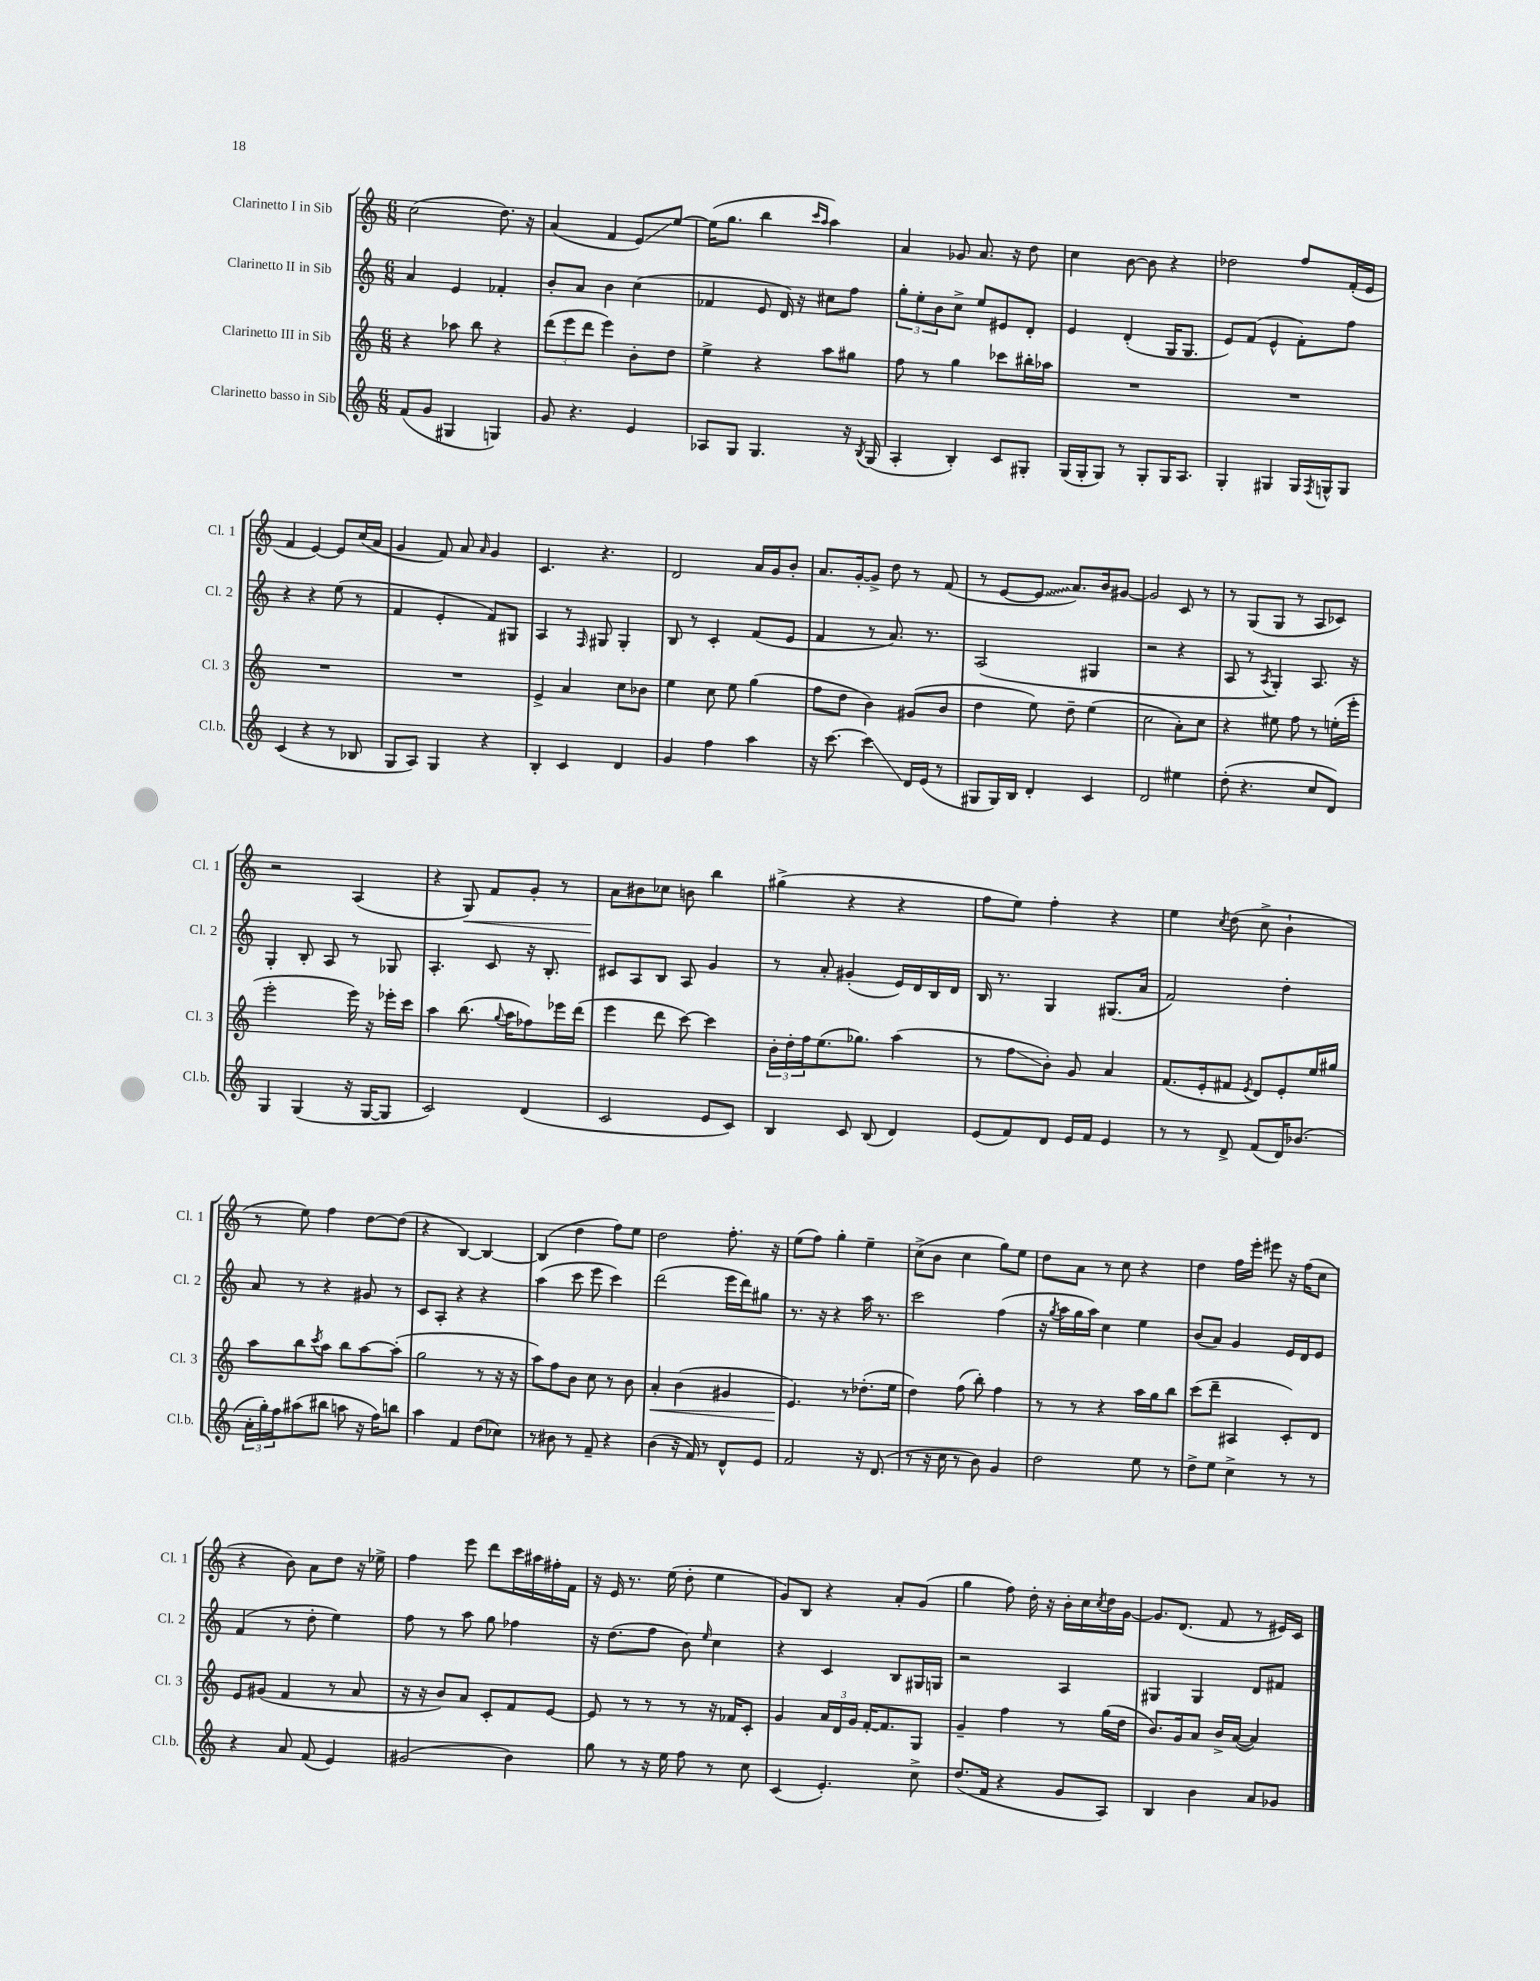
<<
\new StaffGroup <<
\new Staff = "s0" \with { instrumentName = "Clarinetto I in Sib" shortInstrumentName = "Cl. 1" } {
    \clef treble \key c \major \numericTimeSignature \time 6/8
    c''2( d''8.) r16 |
    a'4( f'4 e'8\glissando) e''8~ |
    e''16( g''8. b''4 \grace { c'''16 a''16 } a''4) |
    a'4 ges'8 a'8. r16 d''8 |
    c''4 b'8~ b'8 r4 |
    des''2 f''8 f'16-.( e'16 |
    f'4 e'4~) e'8 c''16( a'16 |
    g'4 f'8) a'8 \grace { a'16 } g'4 |
    c'4. r4. |
    d'2 a'16 g'16 b'8-. |
    a'8. g'16~-. g'8-> d''8 r8 f'8( |
    r8 e'8~ \once \override Glissando.style = #'zigzag e'8\glissando a'8.) b'16 gis'8~ |
    gis'2 c'8 r8 |
    r8 g8( g8 r8 a8 ces'8) |
    r2 a4( |
    r4 g8\<) f'8 g'8-. r8 |
    a'8\! bis'8 ces''8 b'8 b''4 |
    gis''4->( r4 r4 |
    f''8 e''8) f''4-. r4 |
    e''4 \acciaccatura { c''8 } d''8( c''8-> b'4-! |
    r8 e''8) f''4 d''8~ d''8( |
    r4 b4~) b4~ |
    b4( d''4 f''8) e''8 |
    d''2 f''8.-. r16 |
    e''8( f''8) g''4-. e''4-- |
    c''8->( b'8 c''4 g''8) e''8 |
    d''8 a'8 r8 c''8 r4 |
    d''4 f''16 e'''16-. eis'''8 r16 f''16( c''8 |
    r4 b'8) a'8 d''8 r16 ees''16-> |
    f''4 e'''8 d'''8 c'''16 ais''16 fis''16-. f'16 |
    r16 e'16 r8. e''16( d''8-. e''4 |
    g'8) b8 r4 a'8-. g'8( |
    g''4 f''8) d''16-. r16 b'16-. c''16 \acciaccatura { c''8 } d''16 g'16~ |
    g'8. d'8.( f'8 r8 eis'16) c'16 \bar "|." |
}
\new Staff = "s1" \with { instrumentName = "Clarinetto II in Sib" shortInstrumentName = "Cl. 2" } {
    \clef treble \key c \major \numericTimeSignature \time 6/8
    a'4 e'4 fes'4-. |
    b'8-. a'8 b'4 c''4( |
    fes'4 e'8 d'16) r16 cis''8 f''8 |
    \tuplet 3/2 { g''8-. e''8-. b'8 } c''8-> e''8 eis'8 d'8-. |
    e'4 d'4-.( g16 g8. |
    e'8) f'8( e'4-^ f'8-.) f''8 |
    r4 r4 e''8( r8 |
    f'4 e'4-. f'8) gis8 |
    a4 r8 \grace { f16 } gis8 gis4-. |
    b8 r8 c'4-. f'8( e'8 |
    f'4 r8 a'8.) r8. |
    a2( gis4 |
    r2 r4 |
    a8 r8 \acciaccatura { a8 } g4-.) a8. r16 |
    g4-. b8-. a8 r8 ges8 |
    a4.-. c'8 r16 b8.-. |
    cis'8 a8 b8 a8 g'4 |
    r8 a'8-. gis'4-.( e'16) d'16 b16 d'16 |
    b16 r8. g4 gis8.( a'16 |
    f'2) d''4-. |
    a'8 r8 r4 gis'8 r8 |
    c'8 a8-. r4 r4 |
    a''4( c'''8 e'''8 c'''4) |
    d'''2( e'''16 d'''16) gis''8 |
    r8. r16 r4 a''16 r8. |
    c'''2 f''4( |
    r16 \acciaccatura { g''8 } a''16 g''16 a''16) c''4 e''4 |
    b'8( a'8) g'4 e'16 d'16 e'8 |
    f'4( r8 d''8-. e''4) |
    f''8 r8 a''8 g''8 fes''4 |
    r16 d''8.( f''8 b'8) \grace { e''16 } c''4 |
    r4 c'4 b8 gis16 g16 |
    r2 a4 |
    gis4 gis4 d'8 fis'8 \bar "|." |
}
\new Staff = "s2" \with { instrumentName = "Clarinetto III in Sib" shortInstrumentName = "Cl. 3" } {
    \clef treble \key c \major \numericTimeSignature \time 6/8
    r4 aes''8 b''8 r4 |
    \tuplet 3/2 { d'''8( e'''8 d'''8 } e'''4) b'8-. d''8 |
    e''4-> r4 a''8 gis''8 |
    f''8 r8 g''4 ces'''8 bis''16-. aes''16 |
    R2. |
    R2. |
    R2. |
    R2. |
    e'4-> a'4 c''8 bes'8 |
    e''4 c''8 e''8 g''4( |
    f''8 d''8 b'4) gis'8( b'8 |
    d''4 e''8) d''8-- e''4( |
    c''2 a'8-.) c''8 |
    r4 eis''8 f''8 r8 e''16-.( e'''16-. |
    e'''2-. e'''16) r16 ees'''16-. c'''16 |
    a''4 b''8.( \appoggiatura { g''8 } a''16 fes''8) ees'''16 d'''16( |
    e'''4 d'''8 c'''8~) c'''4 |
    \tuplet 3/2 { b'16-. d''16-. f''16 } e''8.( ges''8.) a''4( |
    r8 f''8\glissando b'8-.) g'8 a'4 |
    f'8.( e'16-. fis'8 \acciaccatura { e'8 } d'8) e'8-. e''16 gis''16 |
    a''8 b''8 \acciaccatura { c'''8 } a''8 b''8 a''8~ a''8-.( |
    g''2 r8 r16 r16 |
    a''8) f''8 b'8 c''8 r8 b'8 |
    a'4-.\< b'4( gis'4 |
    e'4.\!) r8 des''8.-.( e''16 |
    d''4) f''8( b''8-.) f''4 |
    r8 r8 r4 a''16 g''16 b''8 |
    c'''8( d'''8-- ais4 c'8-.) d'8 |
    e'8 gis'8( f'4 r8 a'8 |
    r16 r16 b'8) a'8 c'8-. f'8 e'8~ |
    e'8 r8 r8 r8 r16 fes'16 c'8-. |
    g'4 \tuplet 3/2 { a'16 d'16 g'16 } f'16~-. f'8. g8 |
    g'4-- f''4 r8 g''16( d''16 |
    b'8.) g'16 a'8 b'16-> a'16~( a'4) \bar "|." |
}
\new Staff = "s3" \with { instrumentName = "Clarinetto basso in Sib" shortInstrumentName = "Cl.b." } {
    \clef treble \key c \major \numericTimeSignature \time 6/8
    f'8( g'8 gis4 g4) |
    g'8 r4. e'4 |
    aes8 g8 g4. r16 \acciaccatura { b8 } g16( |
    a4-. b4-.) c'8 gis8-. |
    g16( g16-. g8) r8 g8-. g16 a8. |
    g4-. gis4 gis16 \acciaccatura { f8 } g16-^ g8 |
    c'4( r4 r8 bes8 |
    g8 a8) g4 r4 |
    b4-. c'4 d'4 |
    g'4 f''4 a''4 |
    r16 c'''8.~ c'''4\glissando d'16 e'16( r8 |
    gis8 gis16) b16 d'4-. c'4 |
    d'2 eis''4 |
    d''8-.( r4. c''8 d'8) |
    g4 g4( r16 g16~ g8 |
    c'2) d'4( |
    c'2 e'8 c'8) |
    b4 c'8 b8( d'4) |
    e'8( f'8) d'8 e'16 f'16 e'4 |
    r8 r8 d'8-> f'8( d'16) bes'8.( |
    \tuplet 3/2 { a'16-. g''16-.) f''16 } ais''8( bis''8 a''8 r16 f''16) b''8 |
    a''4 f'4 d''8( ces''8) |
    r8 bis'8 r8 f'8-- r4 |
    b'4( r16 f'16) r8 d'8-^ e'8 |
    f'2 r16 d'8.( |
    r8 r16 c''16 r8 b'8) g'4 |
    d''2 e''8 r8 |
    d''8-> e''8 c''4-> r8 r8 |
    r4 a'8 f'8( e'4) |
    gis'2( b'4) |
    g''8 r8 r16 e''16 f''8 r8 c''8 |
    c'4( e'4.-.) c''8-> |
    d''8.( f'16 r4 g'8 a8) |
    b4 b'4 a'8 ges'8 \bar "|." |
}
>>
>>
\layout { \context { \Score \remove "Bar_number_engraver" } }
